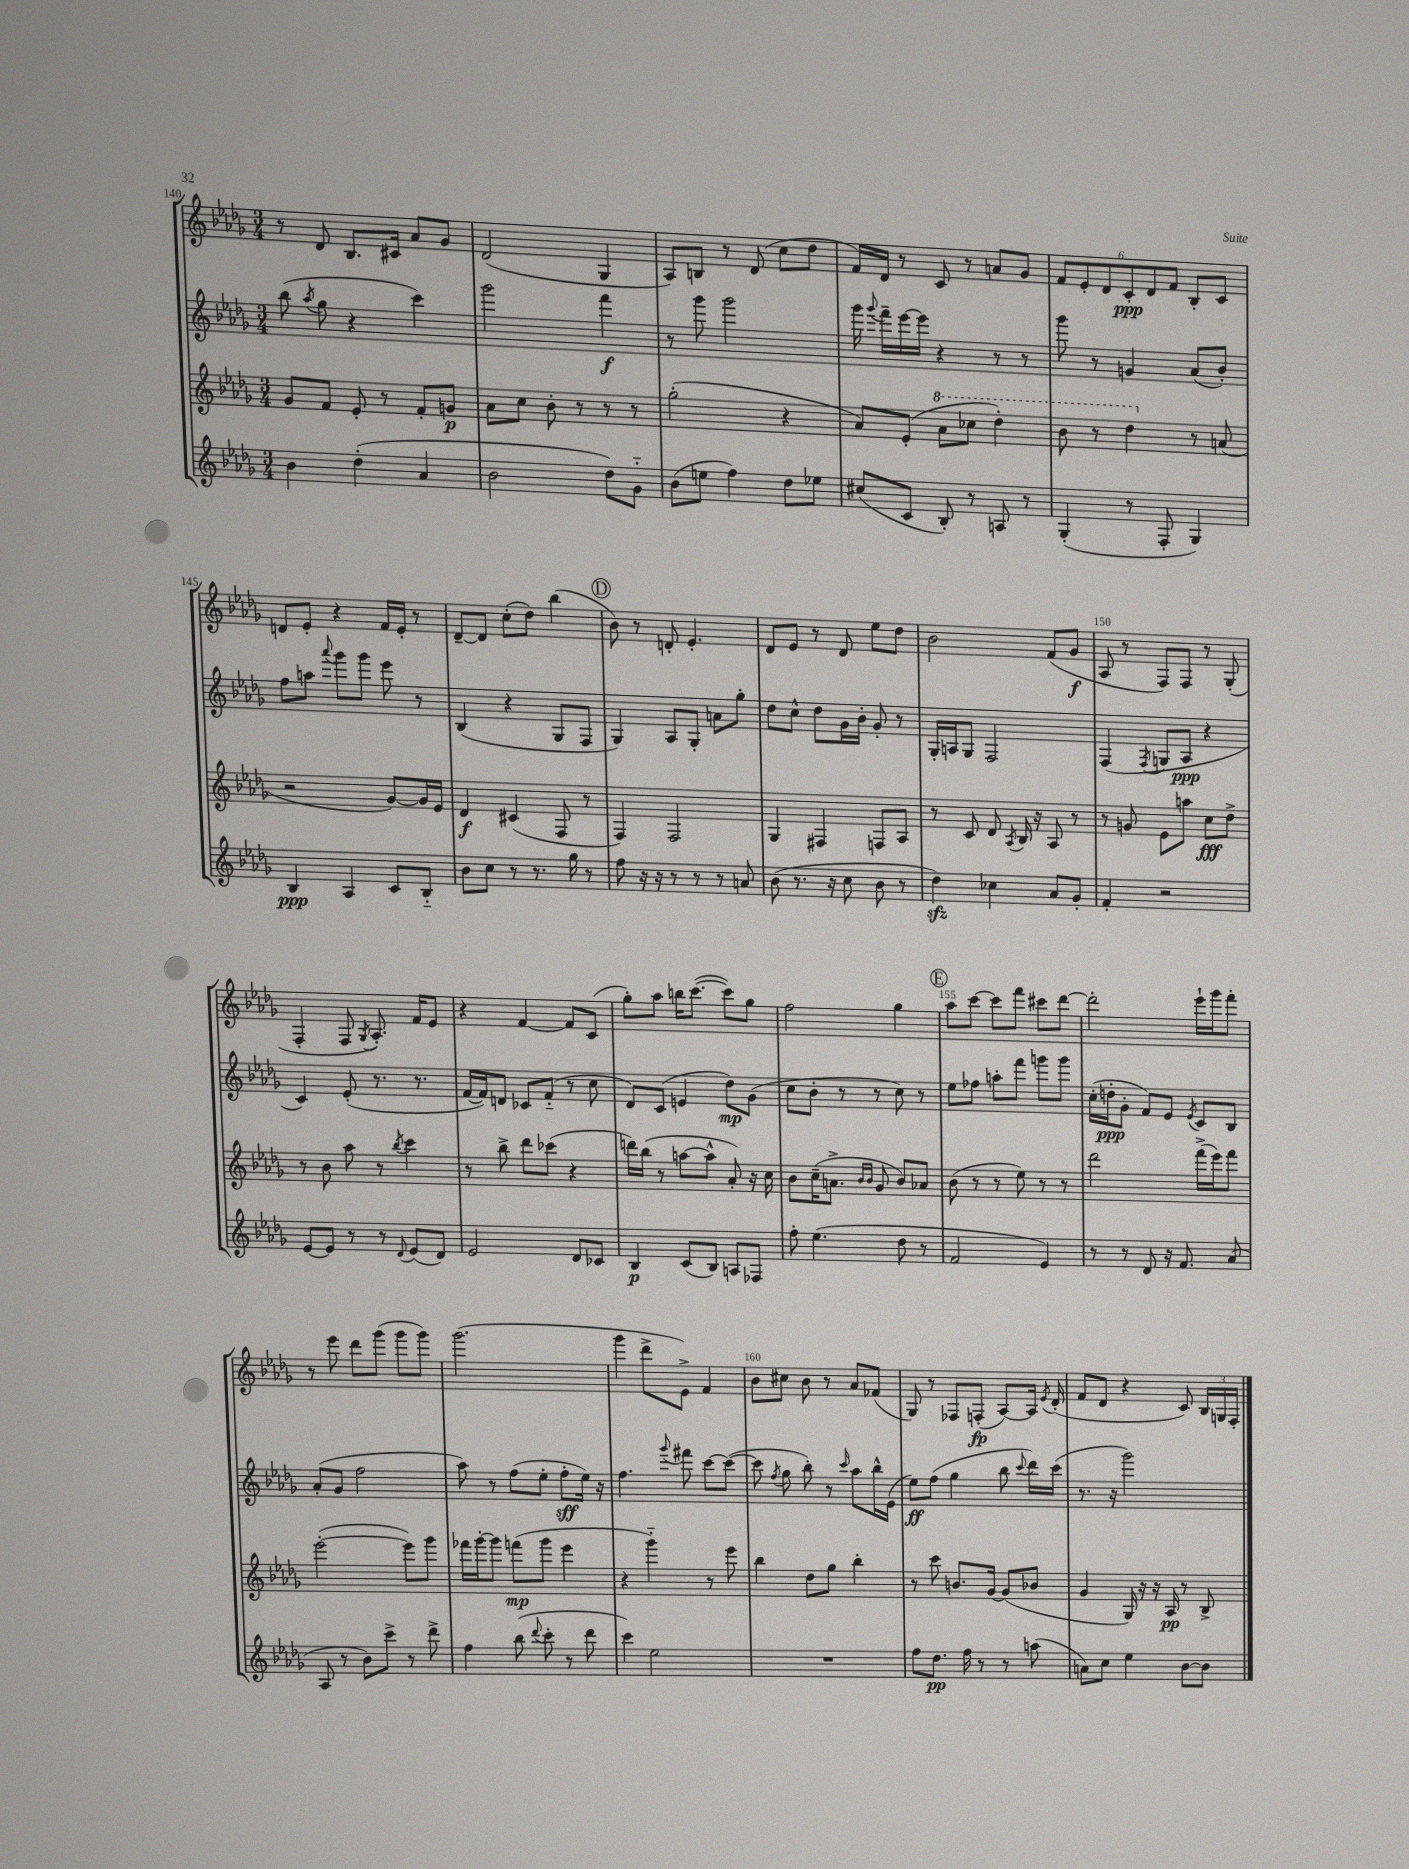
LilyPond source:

<<
\new StaffGroup <<
\new Staff = "s0" {
    \clef treble \key des \major \numericTimeSignature \time 3/4
    \autoBeamOff r8 des'8 bes8.[ cis'16] aes'8[ ges'8] |
    des'2( ges4 |
    aes8[) b8] r8 des'8( c''8[ des''8] |
    f'16[) des'16] r8 c'8 r8 a'8[ ges'8] |
    \tuplet 6/4 { f'8[ ees'8-. des'8 c'8-.\ppp des'8 f'8] } bes8[-. c'8] |
    d'8[ ees'8]-. r4 f'16[ ees'16]-. r8 |
    des'8[~-- des'8] c''8[-.( des''8]) bes''4( |
    \mark \markup { \circle "D" } bes'8) r8 d'8-. ees'4.-. |
    des'8[ ees'8] r8 des'8 ees''8[ des''8] |
    bes'2 f'8[( ges'8]\f |
    aes8 r8 f8[) f8] r8 ges8-.( |
    f4-. f8 \acciaccatura { ges8 } aes8.-.) f'16[ ees'8] |
    r4 f'4~ f'8[ c'8]( |
    ges''8[-.) aes''8] b''16[ c'''8.]~( c'''8[) ges''8] |
    f''2 ges''4 |
    \mark \markup { \circle "E" } aes''8[ c'''8]~ c'''8[ f'''8] cis'''8[ des'''8]~ |
    des'''2-. ees'''16[-! ges'''16 f'''8]-. |
    r8 ees'''8 des'''8[ ges'''8]( ges'''8[ ges'''8]) |
    ges'''2.( |
    ges'''4 des'''8[-> ees'8]->) f'4 |
    bes'8[ cis''8] bes'8 r8 aes'8[ fes'8]( |
    ges8) r8 fes8[ f8]-.\fp( aes8[~) aes16] \acciaccatura { ees'8 } des'16-.( |
    f'8[ des'8] r4 c'8) \tuplet 3/2 { bes16[ g16 f16]-. } \bar "|." |
}
\new Staff = "s1" {
    \clef treble \key des \major \numericTimeSignature \time 3/4
    \autoBeamOff bes''8( \acciaccatura { aes''8 } ges''8 r4 c'''4) |
    ges'''2 f'''4\f |
    r8 ges'''8 ges'''2 |
    ges'''16 \appoggiatura { ges'''8 } f'''16[-- ees'''16~ ees'''16] r4 r8 r8 |
    ges'''8 r8 g'4 aes'8[( bes'8]-.) |
    f''8[ a''8] \appoggiatura { aes'''8 } ges'''8[ ges'''8] ees'''8 r8 |
    bes4( r4 ges8[ f8] |
    \mark \markup { \circle "D" } ges4) aes8[ ges8]-. a'8[ ges''8]-. |
    des''8[ c''8]-^ des''8[ ges'16 bes'16]-. ges'8-. r8 |
    ges16[-. a16 ges8] f2 |
    f4( \acciaccatura { f8 } g8[ aes8]\ppp r4 |
    c'4) ees'8-.( r8. r8. |
    f'16[~ f'16) d'8] ces'8[ f'8]-_( r8 c''8 |
    des'8[) c'8]( e'4 des''8[\mp) ges'8]( |
    c''8[ bes'8]-. r8 r8 c''8) r8 |
    \mark \markup { \circle "E" } ees''8[ fes''8] a''8[-. f'''8] g'''8[ g'''8] |
    c''16[-.( d''16-.\ppp ges'8]-. f'8[) ees'8] \acciaccatura { ees'8 } c'8[ bes8] |
    aes'8[-.( ges'8] f''2 |
    aes''8) r8 f''8[( ees''8]-. f''8[-.\sff ees''16]) r16 |
    f''4. \appoggiatura { ges'''8 } fis'''8 c'''8[~ c'''8]~( |
    c'''8 \acciaccatura { f''8 } ges''8 bes''8-.) r8 \grace { c'''16 } aes''8[ bes''16-^ ees'16]( |
    ees''8[\ff) f''8]( ges''4 bes''8 \appoggiatura { c'''8 } des'''16[) c'''16]( |
    r8. r16 ges'''2) \bar "|." |
}
\new Staff = "s2" {
    \clef treble \key des \major \numericTimeSignature \time 3/4
    \autoBeamOff ges'8[ f'8] ees'8-. r8 f'8[-. g'8]\p |
    aes'8[ c''8] bes'8-. r8 r8 r8 |
    ges''2-.( r4 |
    aes'8[) ees'8]-.( \ottava #1 aes''8[ ces'''8] des'''4-.) |
    bes''8 r8 des'''4 \ottava #0 r8 a'8( |
    r2 ges'8[~) ges'16 ees'16] |
    des'4\f cis'4( f8 r8 |
    \mark \markup { \circle "D" } f4) f2 |
    ges4 fis4 f8[ aes8] |
    r8 c'8 des'8 \acciaccatura { aes8 } bes16 r16 aes8 r8 |
    r8 g'8 ees'8[ a''8] c''8[\fff des''8]-> |
    r8 bes'8 aes''8 r8 \acciaccatura { bes''8 } c'''4 |
    r8 bes''8-> des'''8[ ces'''8]( r4 |
    d'''16[) bes''16]( r8 a''8[~ a''8]-^ aes'8-.) r16 c''16 |
    bes'8[ c''16--( a'8.]-> \grace { bes'16[ bes'16] } ges'8 bes'8[) aes'8] |
    \mark \markup { \circle "E" } bes'8( r8 r8 ees''8) r8 r8 |
    des'''2 f'''16[->( ees'''16) f'''8] |
    ees'''2~-.( ees'''8[) ges'''8] |
    fes'''16[ ges'''16~-. ges'''8] f'''8[\mp( ges'''8] ees'''4 |
    r4 ges'''4-_) r8 ees'''8 |
    bes''4 des''8[ ges''8] bes''4-. |
    r8 c'''8 b'8.[ ges'16]~ ges'8[( bes'8] |
    ges'4 ges16) r16 r16 aes16\pp r8 bes8-> \bar "|." |
}
\new Staff = "s3" {
    \clef treble \key des \major \numericTimeSignature \time 3/4
    \autoBeamOff bes'4 des''4-.( aes'4 |
    bes'2 des''8[) ges'8]-_ |
    bes'8[( e''8] f''4) des''8[ ees''8] |
    cis''8[( c'8] bes8-.) r8 a8 r8 |
    ges4-.( r8 f8-. ges4) |
    bes4\ppp aes4 c'8[ bes8]-_ |
    bes'8[ c''8] r8 r8. ges''16 r8 |
    \mark \markup { \circle "D" } f''8 r16 r16 r8 r8 r8 a'8 |
    bes'8( r8. r16 c''8 bes'8 r8 |
    des''4\sfz) ces''4 aes'8[ ges'8]-. |
    f'4-. r2 |
    ees'8[~ ees'8] r8 r8 \appoggiatura { des'8 } ees'8[( des'8]) |
    ees'2 des'8[ ces'8] |
    bes4\p c'8[( bes8]) a8[ fes8] |
    f''8-. ees''4.( des''8 r8 |
    \mark \markup { \circle "E" } f'2 ees'4) |
    r8 r8 des'8 r16 f'8. aes'8( |
    aes8 r8 bes'8[) c'''8]-> r8 des'''8-> |
    f''4 bes''8( \appoggiatura { des'''8 } c'''8-. r8 des'''8 |
    c'''4) ees''2 |
    R2. |
    f''8[ des''8.]\pp f''16 r8 r8 a''8( |
    a'8[) c''8] ees''4 bes'8[~ bes'8] \bar "|." |
}
>>
>>
\layout { \context { \Score currentBarNumber = #140 \override BarNumber.break-visibility = ##(#f #t #t) barNumberVisibility = #(every-nth-bar-number-visible 5) } }
